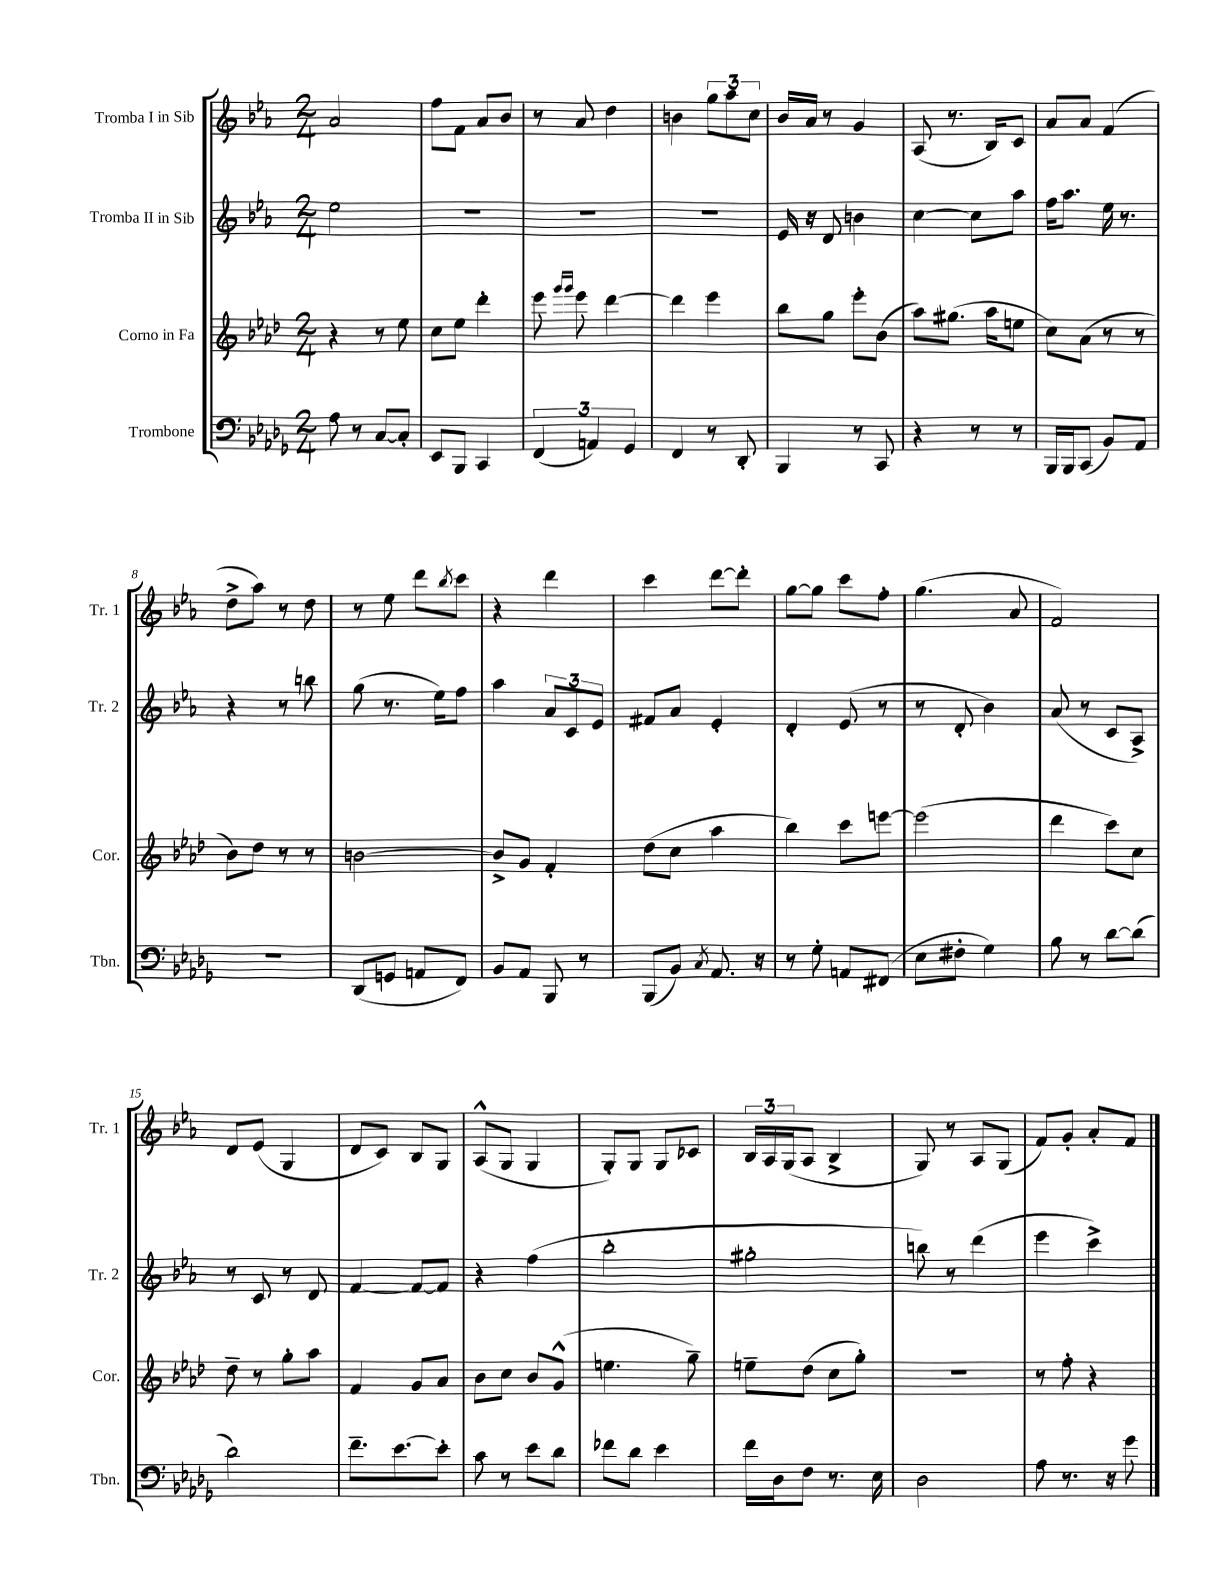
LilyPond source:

<<
\new StaffGroup <<
\new Staff = "s0" \with { instrumentName = "Tromba I in Sib" shortInstrumentName = "Tr. 1" } {
    \clef treble \key ees \major \numericTimeSignature \time 2/4
    aes'2 |
    f''8 f'8 aes'8 bes'8 |
    r8 aes'8 d''4 |
    b'4 \tuplet 3/2 { g''8 aes''8 c''8 } |
    bes'16 aes'16 r8 g'4 |
    aes8( r8. bes16) c'8 |
    aes'8 aes'8 f'4( |
    d''8-> aes''8) r8 d''8 |
    r8 ees''8 d'''8 \acciaccatura { bes''8 } c'''8 |
    r4 d'''4 |
    c'''4 d'''8~ d'''8-. |
    g''8~ g''8 c'''8 f''8-. |
    g''4.( aes'8 |
    f'2) |
    d'8 ees'8( g4 |
    d'8 c'8) bes8 g8 |
    aes8-^( g8 g4 |
    g8-.) g8 g8 ces'8 |
    \tuplet 3/2 { bes16 aes16 g16( } aes8 bes4-> |
    g8) r8 aes8 g8( |
    f'8) g'8-. aes'8-. f'8 \bar "|." |
}
\new Staff = "s1" \with { instrumentName = "Tromba II in Sib" shortInstrumentName = "Tr. 2" } {
    \clef treble \key ees \major \numericTimeSignature \time 2/4
    ees''2 |
    R2 |
    R2 |
    R2 |
    ees'16 r16 d'8 b'4 |
    c''4~ c''8 aes''8 |
    f''16 aes''8. ees''16 r8. |
    r4 r8 b''8 |
    g''8( r8. ees''16) f''8 |
    aes''4 \tuplet 3/2 { aes'8 c'8 ees'8 } |
    fis'8 aes'8 ees'4-. |
    d'4-. ees'8( r8 |
    r8 d'8-. bes'4) |
    aes'8( r8 c'8 aes8->) |
    r8 c'8 r8 d'8 |
    f'4~ f'8~ f'8 |
    r4 f''4( |
    bes''2-. |
    gis''2-. |
    b''8) r8 d'''4( |
    ees'''4 c'''4->) \bar "|." |
}
\new Staff = "s2" \with { instrumentName = "Corno in Fa" shortInstrumentName = "Cor." } {
    \clef treble \key aes \major \numericTimeSignature \time 2/4
    r4 r8 ees''8 |
    c''8 ees''8 des'''4-. |
    ees'''8 \grace { g'''16 g'''16 } ees'''8 des'''4~ |
    des'''4 ees'''4 |
    bes''8 g''8 ees'''8-. bes'8( |
    aes''8) gis''8.( aes''16 e''8 |
    c''8) aes'8( r8 r8 |
    bes'8) des''8 r8 r8 |
    b'2~ |
    b'8-> g'8 f'4-. |
    des''8( c''8 aes''4 |
    bes''4) c'''8 e'''8~ |
    e'''2( |
    des'''4 c'''8) c''8 |
    des''8-- r8 g''8-. aes''8 |
    f'4 g'8 aes'8 |
    bes'8 c''8 bes'8 g'8-^( |
    e''4. g''8--) |
    e''8-- des''8( c''8 g''8-.) |
    r2 |
    r8 f''8-. r4 \bar "|." |
}
\new Staff = "s3" \with { instrumentName = "Trombone" shortInstrumentName = "Tbn." } {
    \clef bass \key des \major \numericTimeSignature \time 2/4
    aes8 r8 c8~ c8-. |
    ees,8 bes,,8 c,4 |
    \tuplet 3/2 { f,4( a,4) ges,4 } |
    f,4 r8 des,8-. |
    bes,,4 r8 c,8 |
    r4 r8 r8 |
    bes,,16 bes,,16 c,8( bes,8) aes,8 |
    R2 |
    des,8( g,8 a,8 f,8) |
    bes,8 aes,8 bes,,8 r8 |
    bes,,8( bes,8) \acciaccatura { c8 } aes,8. r16 |
    r8 ges8-. a,8 fis,8( |
    ees8 fis8-. ges4) |
    bes8 r8 des'8~ des'8( |
    des'2) |
    f'8.-- ees'8.~ ees'8-. |
    c'8 r8 ees'8 des'8 |
    fes'8 des'8 ees'4 |
    f'16 des16 f8 r8. ees16 |
    des2 |
    aes8 r8. r16 ges'8 \bar "|." |
}
>>
>>
